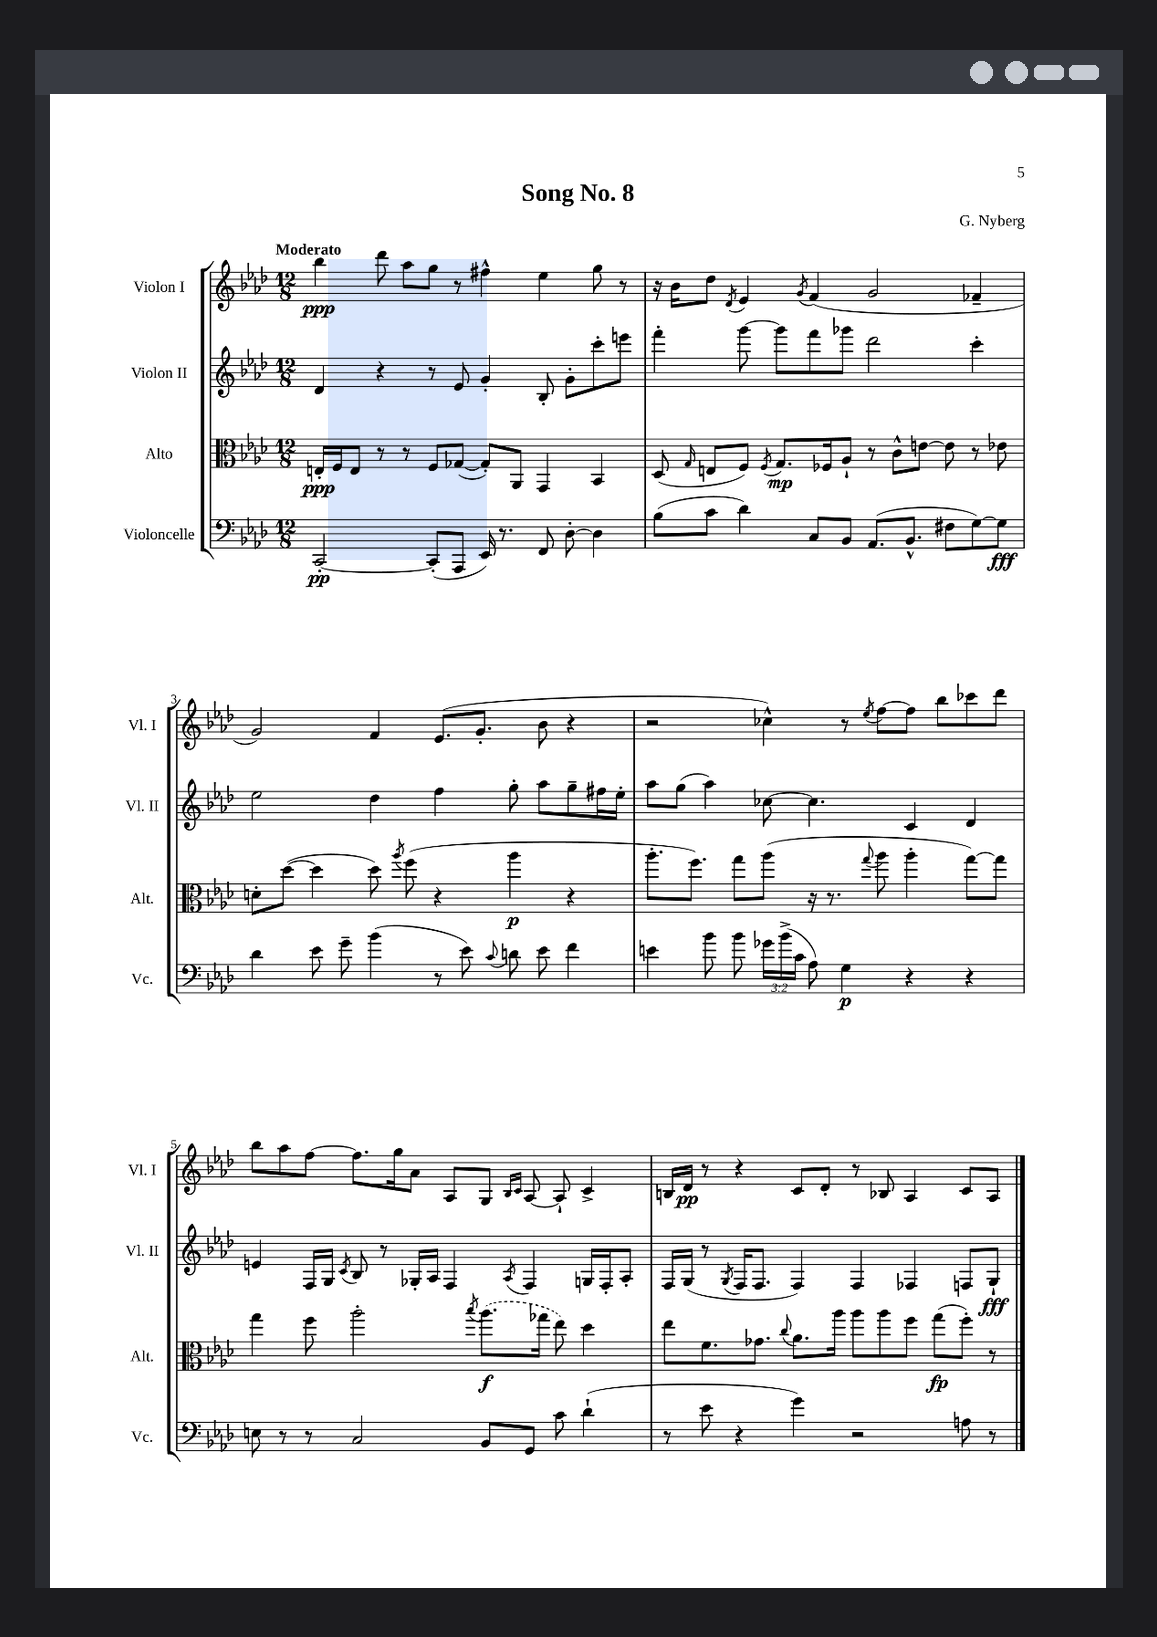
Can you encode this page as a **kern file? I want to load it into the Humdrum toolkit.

**kern	**kern	**kern	**kern
*staff4	*staff3	*staff2	*staff1
*clefF4	*clefC3	*clefG2	*clefG2
*k[b-e-a-d-]	*k[b-e-a-d-]	*k[b-e-a-d-]	*k[b-e-a-d-]
*M12/8	*M12/8	*M12/8	*M12/8
[2CC'	16E'	4d-	4bb-
.	16F	.	.
.	8E	.	.
.	8r	4r	8ddd-
.	8r	.	8aa-
(8CC']	8F	8r	8gg
8AAA-	([8G-	8e-	8r
16EE-)	8G-'])	4g'	4ff#^^
8.r	.	.	.
.	8AA-	.	.
8FF	4GG	8B-'	4ee-
[8D-'	.	8g'	.
4D-]	4BB-	8ccc'	8gg
.	.	8eee	8r
=	=	=	=
(8B-	(8D-	4fff'	16r
.	.	.	16b-
.	16qqG	.	.
8c	8E	.	8dd-
.	.	.	8qd-
4d-)	8F)	[8ggg	4e-
.	8qF	.	.
.	8.G	8ggg]	.
.	.	.	8qg
8C	.	8fff	(4f
.	16F-	.	.
8BB-	8A-`	8ggg-	.
(8.AA-	8r	2ddd-	2g
.	8c^^	.	.
8.BB-^^	.	.	.
.	[8e	.	.
8F#	8e]	.	.
[8G)	8r	4ccc'	4f-~
8G]	8e-	.	.
=	=	=	=
4d-	8d'	2ee-	2g)
.	([8dd-	.	.
8e-	4dd-]	.	.
8g~	.	.	.
(4b-	8dd-)	4dd-	4f
.	8qaa-	.	.
.	(8ff	.	.
8r	4r	4ff	(8.e-
8e-)	.	.	.
.	.	.	8.g'
8qqc	.	.	.
8d	4aa-	8gg'	.
8e-	.	8aa-	8b-
4f	4r	8gg~	4r
.	.	16ff#	.
.	.	16ee-'	.
=	=	=	=
4e	8.aa-'	8aa-	2r
.	.	(8gg	.
.	8.ff)	.	.
8b-	.	4aa-)	.
8b-	8gg	.	.
24g-	(8aa-	[8cc-	4cc-^^)
(24b-^	.	.	.
24c	.	.	.
8A-)	16r	4.cc-]	.
.	8.r	.	.
4G	.	.	8r
.	8qqgg	.	8qee-
.	8aa-	.	[8ff
4r	4aa-'	4c	8ff]
.	.	.	8bb-
4r	[8gg)	4d-	8ccc-
.	8gg]	.	8ddd-
=	=	=	=
8E	4gg	4e	8bb-
8r	.	.	8aa-
8r	8ff	16F	[8ff
.	.	16G	.
.	.	8qc	.
2C	2aa-'	8B-	8.ff]
.	.	8r	.
.	.	.	16gg
.	.	16G-'	8a-
.	.	16A-	.
.	.	4F	8A-
.	8qbb-	.	.
8BB-	(8.aa-	.	8G
.	.	.	16qqB-
.	.	8qA-	16qqc
8GG	.	4F	[8A-
.	16gg-	.	.
8c	8ee-)	.	8A-`]
(4d-`	4dd-	16G	4c^
.	.	16F'	.
.	.	8A-'	.
=	=	=	=
8r	8ee-	16F	16B
.	.	(16G	16d-
8e-	8.f	8r	8r
.	.	8qG	.
4r	.	16F	4r
.	8.g-	8.F	.
.	8qqcc	.	.
4g)	8.a-	4F)	8c
.	.	.	8d-'
.	16aa-	.	.
2r	8aa-	4F	8r
.	8aa-	.	8B-
.	8ff	4F-	4A-
.	(8gg	.	.
8A	8ff')	8F	8c
8r	8r	8G`	8A-
==	==	==	==
*-	*-	*-	*-
